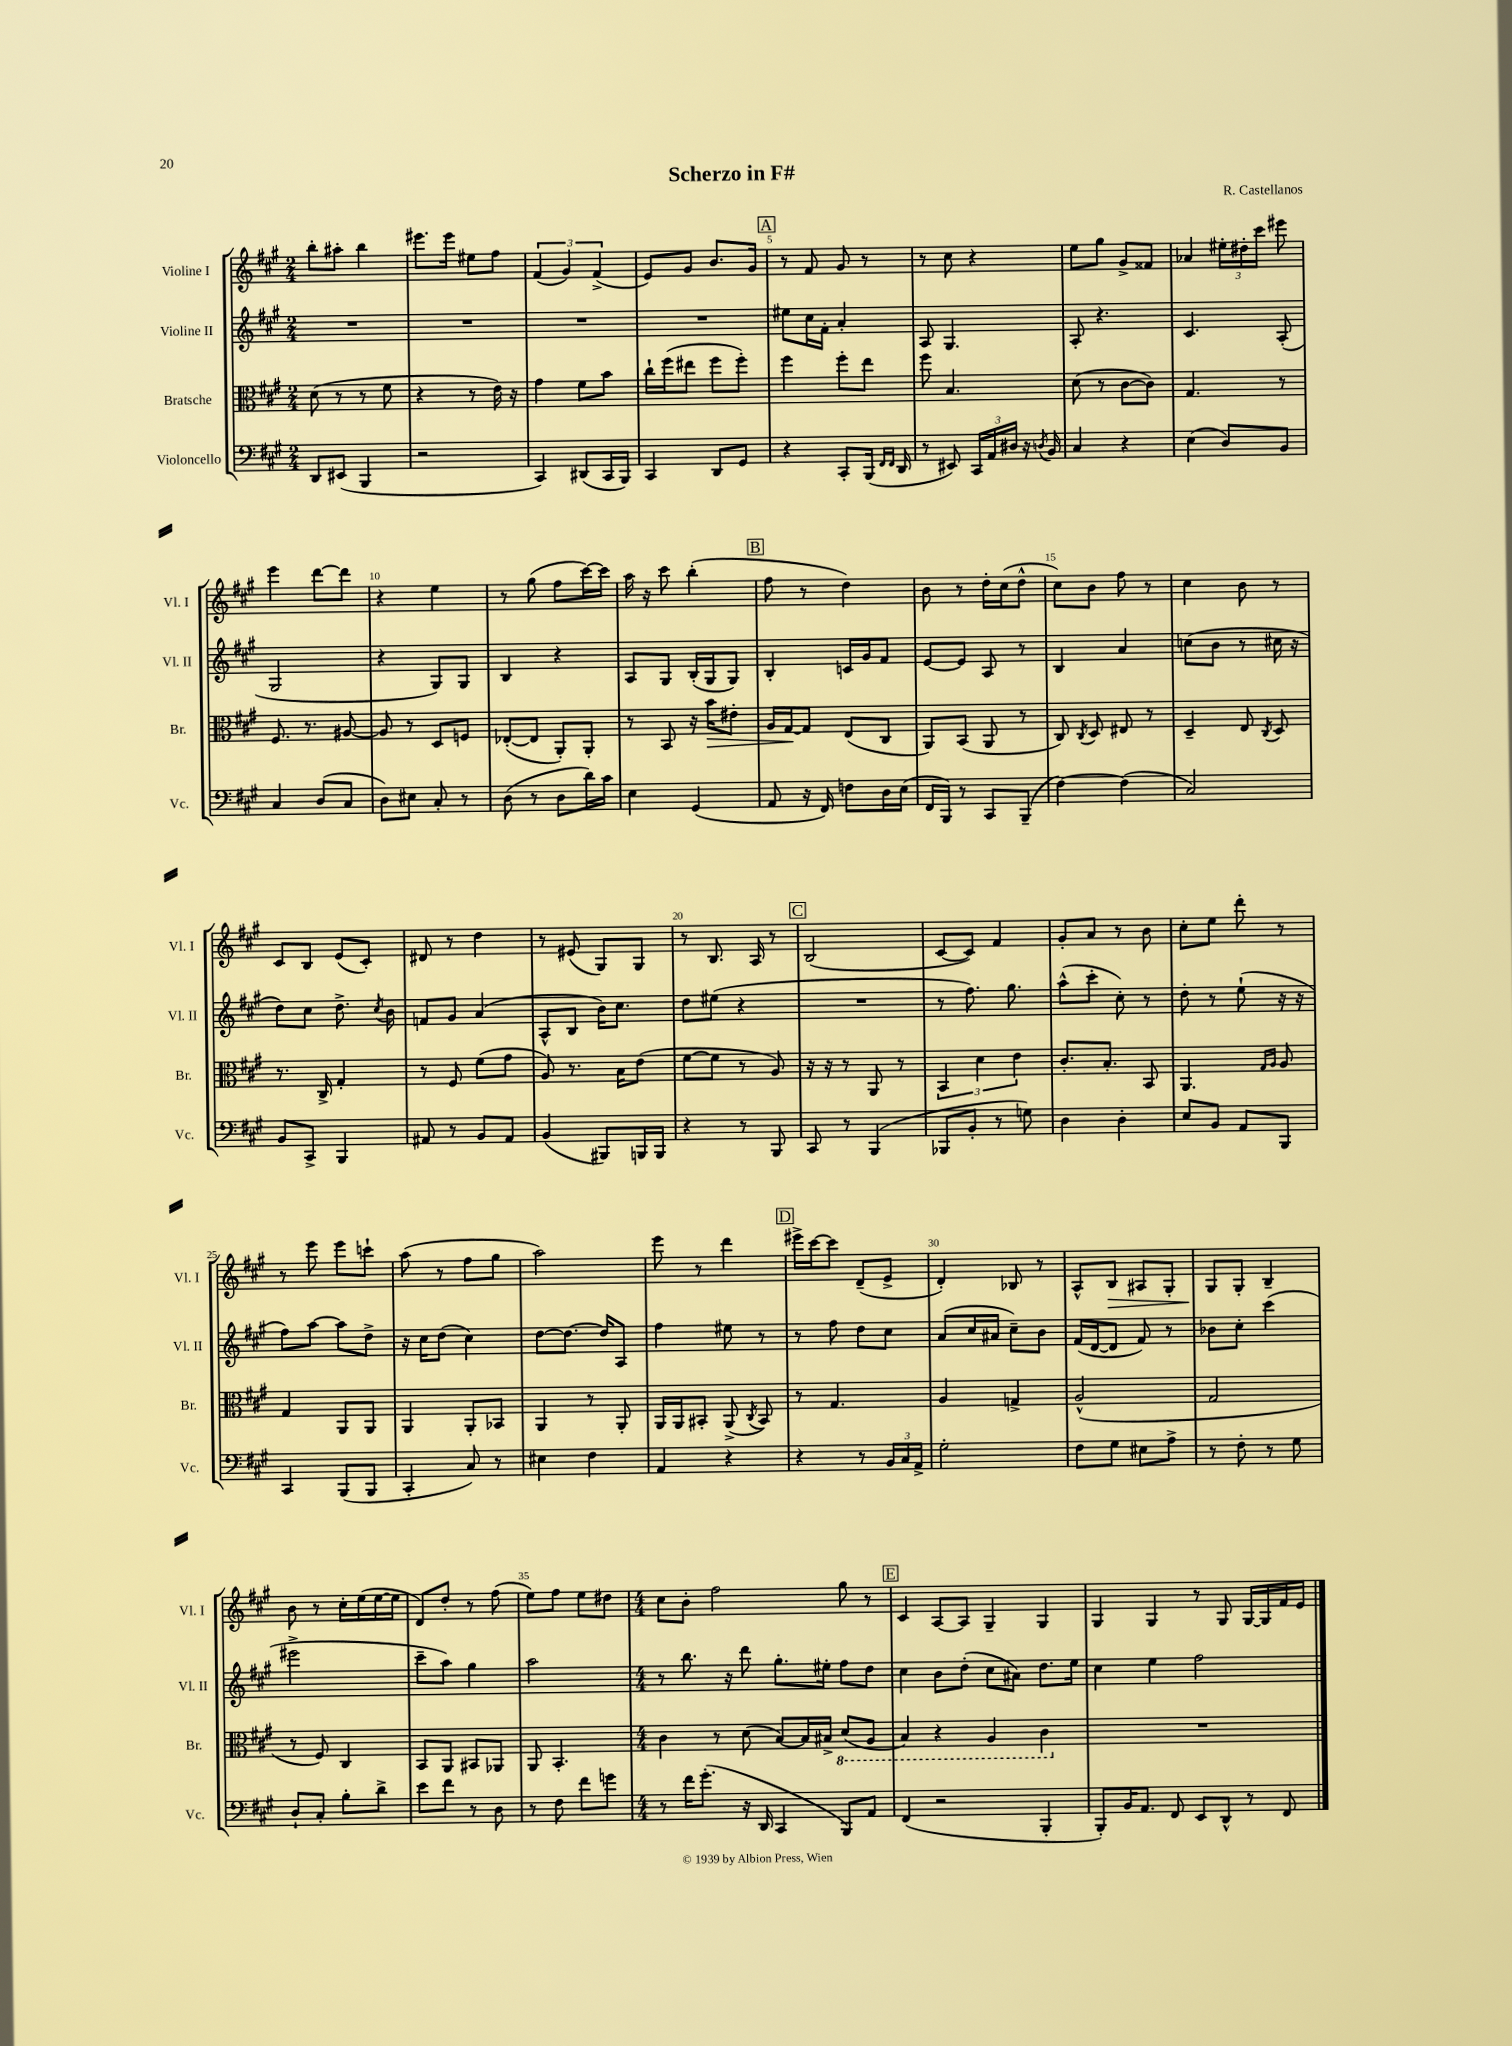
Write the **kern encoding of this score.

**kern	**kern	**dynam	**kern	**kern	**dynam
*part4	*part3	*part3	*part2	*part1	*part1
*staff4	*staff3	*staff3	*staff2	*staff1	*staff1
*I"Violoncello	*I"Bratsche	*	*I"Violine II	*I"Violine I	*
*I'Vc.	*I'Br.	*	*I'Vl. II	*I'Vl. I	*
*clefF4	*clefC3	*	*clefG2	*clefG2	*
*k[f#c#g#]	*k[f#c#g#]	*	*k[f#c#g#]	*k[f#c#g#]	*
*M2/4	*M2/4	*	*M2/4	*M2/4	*
=1	=1	=1	=1	=1	=1
8DD/L	(8d\	.	2r	8bb'\L	.
(8EE#X/J	8r	.	.	8aa#X'\J	.
4BBB/	8r	.	.	4bb\	.
.	8f#\	.	.	.	.
=2	=2	=2	=2	=2	=2
2r	4r	.	2r	8.eee#X\L	.
.	.	.	.	16eee#\Jk	.
.	8r	.	.	8ee#X\L	.
.	16e\)	.	.	8ff#\J	.
.	16r	.	.	.	.
=3	=3	=3	=3	=3	=3
4CC#/)	4g#\	.	2r	(6f#/	.
.	.	.	.	6g#/)	.
(8DD#X/L	8f#\L	.	.	.	.
.	.	.	.	(6f#^/	.
16CC#/L	8b\J	.	.	.	.
16BBB/JJ)	.	.	.	.	.
=4	=4	=4	=4	=4	=4
4CC#/	16cc#`\LL	.	2r	8e/L)	.
.	(16ff#\J	.	.	.	.
.	8ee#X\J	.	.	8g#/J	.
8DD/L	8ff#\L	.	.	8.b/L	.
8GG#/J	8ff#'\J)	.	.	.	.
.	.	.	.	16g#/Jk	.
!!LO:REH:place=s1:t=A
=5	=5	=5	=5	=5	=5
4r	4ff#\	.	8ee#X\L	8r	.
.	.	.	16cc#\L	8f#/	.
.	.	.	16f#'\JJ	.	.
8CC#'/L	8ff#'\L	.	4a'/	8g#/	.
(16BBB/Jk	8ee\J	.	.	8r	.
16qqFF#/LL	.	.	.	.	.
16qqFF#/JJ	.	.	.	.	.
16DD/	.	.	.	.	.
=6	=6	=6	=6	=6	=6
8r	8ff#\	.	8A/	8r	.
8EE#X/)	4.B/	.	4.G#/	8cc#\	.
24CC#/LL	.	.	.	4r	.
24AA/	.	.	.	.	.
24D#X/JJ	.	.	.	.	.
16r	.	.	.	.	.
8qDn/	.	.	.	.	.
16BB/	.	.	.	.	.
=7	=7	=7	=7	=7	=7
4C#/	(8d\	.	8A'/	8ee\L	.
.	8r	.	4.r	8gg#\J	.
4r	[8c#\L	.	.	8g#^/L	.
.	8c#\J])	.	.	8f##X/J	.
=8	=8	=8	=8	=8	=8
(4E\	4.G#/	.	4.c#/	4a-X/	.
8D/L)	.	.	.	24ee#X'\LL	.
.	.	.	.	24dd#X'\	.
.	.	.	.	24ccc#\JJ	.
8BB/J	8r	.	(8A'/	8eee#X\	.
!!LO:LB:g=z
=9	=9	=9	=9	=9	=9
4C#/	8.F#/	.	2G#/	4eee\	.
.	8.r	.	.	.	.
(8D/L	.	.	.	[8ddd\L	.
8C#/J	[8A#X/	.	.	8ddd\J]	.
=10	=10	=10	=10	=10	=10
8D\L)	8A#/]	.	4r	4r	.
8E#X\J	8r	.	.	.	.
8C#'/	8D/L	.	8G#/L)	4ee\	.
8r	8Fn/J	.	8G#/J	.	.
=11	=11	=11	=11	=11	=11
(8D\	([8E-X'/L	.	4B/	8r	.
8r	8E-/J]	.	.	(8gg#\	.
8D\L	8AA'/L)	.	4r	8ff#\L	.
16d\L)	8AA'/J	.	.	[16ccc#\L)	.
16c#\JJ	.	.	.	16ccc#\JJ]	.
=12	=12	=12	=12	=12	=12
4E\	8r	.	8A/L	16aa\	.
.	.	.	.	16r	.
.	8BB/	.	8G#/J	8ccc#\	.
(4GG#/	16r	.	(16B'/LL	(4bb'\	.
!	!	!LO:HP:b	!	!	!
.	16b\KL	>	16G#/J	.	.
.	8e#X'\J	.	8G#/J)	.	.
!!LO:REH:place=s1:t=B
=13	=13	=13	=13	=13	=13
8AA/	16A/LL	.	4B'/	8ff#\	.
.	[16G#/J	.	.	.	.
16r	8G#/J]	]	.	8r	.
16FF#/)	.	.	.	.	.
8Fn\L	(8E/L	.	16cn/LL	4dd\)	.
.	.	.	16g#/J	.	.
16D\L	8C#/J	.	8f#/J	.	.
(16E\JJ	.	.	.	.	.
=14	=14	=14	=14	=14	=14
16FF#/LL	8AA/L)	.	[8e/L	8b\	.
16BBB/JJ)	.	.	.	.	.
8r	(8BB/J	.	8e/J]	8r	.
8CC#/L	8AA/	.	8A/	16dd'\LL	.
.	.	.	.	(16cc#\J	.
(8BBB~/J	8r	.	8r	8dd^^\J	.
=15	=15	=15	=15	=15	=15
[4F#\)	8C#/)	.	4B/	8cc#\L)	.
.	8qC#/	.	.	.	.
.	8D/	.	.	8b\J	.
(4F#\]	8E#X/	.	4a/	8ff#\	.
.	8r	.	.	8r	.
=16	=16	=16	=16	=16	=16
2C#/)	4D~/	.	(8ccn\L	4cc#\	.
.	.	.	8b\J	.	.
.	8E/	.	8r	8b\	.
.	8qC#/	.	.	.	.
.	8D/	.	16cc#X\	8r	.
.	.	.	16r	.	.
!!LO:LB:g=z
=17	=17	=17	=17	=17	=17
8BB/L	8.r	.	8dd\L)	8c#/L	.
8CC#^/J	.	.	8cc#\J	8B/J	.
.	16C#^/	.	.	.	.
4BBB/	4G#'/	.	8.dd^\	(8e/L	.
.	.	.	.	8c#'/J)	.
.	.	.	8qcc#/	.	.
.	.	.	16b\	.	.
=18	=18	=18	=18	=18	=18
8AA#X/	8r	.	8fn/L	8d#X/	.
8r	8F#/	.	8g#/J	8r	.
8BB/L	(8f#\L	.	(4a/	4dd\	.
8AA#/J	8g#\J	.	.	.	.
=19	=19	=19	=19	=19	=19
(4BB/	8A/)	.	8A^^/L	8r	.
.	8.r	.	8B/J	(8e#X/	.
8BBB#X/L)	.	.	16b\KL)	8G#/L)	.
.	16B\KL	.	8.cc#\J	.	.
16BBBn/L	(8e\J	.	.	8G#/J	.
16BBB/JJ	.	.	.	.	.
=20	=20	=20	=20	=20	=20
4r	[8f#\L	.	8dd\L	8r	.
.	8f#\J]	.	(8ee#X\J	8.B/	.
8r	8r	.	4r	.	.
.	.	.	.	16A/	.
8BBB/	8A/)	.	.	8r	.
!!LO:REH:place=s1:t=C
=21	=21	=21	=21	=21	=21
8CC#/	16r	.	2r	(2B/	.
.	16r	.	.	.	.
8r	8r	.	.	.	.
(4BBB/	8AA/	.	.	.	.
.	8r	.	.	.	.
=22	=22	=22	=22	=22	=22
8BBB-X/L	6BB/	.	8r	[8c#/L	.
8BB'/J	.	.	8.ff#\)	8c#/J])	.
.	6d\	.	.	.	.
8r	.	.	.	4f#/	.
.	.	.	8.gg#\	.	.
.	6e\	.	.	.	.
8Gn\)	.	.	.	.	.
=23	=23	=23	=23	=23	=23
4D\	8.c#'/L	.	(8aa^^\L	8g#'/L	.
.	.	.	8ccc#'\J	8a/J	.
.	8.B'/J	.	.	.	.
4D'\	.	.	8cc#'\)	8r	.
.	8BB/	.	8r	8b\	.
=24	=24	=24	=24	=24	=24
8E/L	4.AA/	.	8dd'\	8cc#'\L	.
8BB/J	.	.	8r	8ee\J	.
8AA/L	.	.	(8ee`\	8ddd'\	.
.	16qqG#/LL	.	.	.	.
.	16qqA/JJ	.	.	.	.
8BBB/J	8A/	.	16r	8r	.
.	.	.	16r	.	.
!!LO:LB:g=z
=25	=25	=25	=25	=25	=25
4CC#/	4G#/	.	8ff#\L)	8r	.
.	.	.	[8aa\J	8eee\	.
(8BBB/L	8AA/L	.	8aa\L]	8eee\L	.
8BBB/J	8AA/J	.	8dd^\J	8cccn`\J	.
=26	=26	=26	=26	=26	=26
4CC#'/	4AA/	.	16r	(8aa\	.
.	.	.	16cc#\KL	.	.
.	.	.	(8dd\J	8r	.
8C#/)	8AA'/L	.	4cc#\)	8ff#\L	.
8r	8BB-X/J	.	.	8gg#\J	.
=27	=27	=27	=27	=27	=27
4E#X\	4AA/	.	[8dd\L	2aa\)	.
.	.	.	8.dd\J_	.	.
4F#\	8r	.	.	.	.
.	.	.	16dd/KL]	.	.
.	8AA'/	.	8A/J	.	.
=28	=28	=28	=28	=28	=28
4AA/	16AA/LL	.	4ff#\	8eee\	.
.	16AA/J	.	.	.	.
.	8BB#X'/J	.	.	8r	.
4r	(8AA^/	.	8ee#X\	4ddd\	.
.	8qC#/	.	.	.	.
.	8BB#/)	.	8r	.	.
!!LO:REH:place=s1:t=D
=29	=29	=29	=29	=29	=29
4r	8r	.	8r	16eee#X^\LL	.
.	.	.	.	[16ccc#\J	.
.	4.G#/	.	8ff#\	8ccc#\J]	.
8r	.	.	8dd\L	(8d~/L	.
24BB/LL	.	.	8cc#\J	8e^/J	.
24C#/	.	.	.	.	.
24AA^/JJ	.	.	.	.	.
=30	=30	=30	=30	=30	=30
2G#'\	4A/	.	(8a/L	4d'/)	.
.	.	.	16cc#/L	.	.
.	.	.	16a#X/JJ	.	.
.	4Gn^/	.	8cc#~\L)	8B-X/	.
.	.	.	8b\J	8r	.
=31	=31	=31	=31	=31	=31
8F#\L	(2A^^/	.	(16f#/LL	8A^^/L	.
.	.	.	[16d/J	.	.
!	!	!	!	!	!LO:HP:b
8G#\J	.	.	8d/J]	8B/J	>
8E#X\L	.	.	8f#/)	8A#X/L	.
8A^\J	.	.	8r	8G#'/J	.
=32	=32	=32	=32	=32	=32
8r	2G#/	.	8b-X\L	8G#/L	.
8F#'\	.	.	8cc#'\J	8G#'/J	]
8r	.	.	(4ccc#\	4B~/	.
8G#\	.	.	.	.	.
!!LO:LB:g=z
=33	=33	=33	=33	=33	=33
8D`/L	8r	.	2eee#X^\	8b\	.
8C#'/J	8F#/)	.	.	8r	.
8B'\L	4C#/	.	.	16cc#'\LL	.
.	.	.	.	(16ee\	.
8d^\J	.	.	.	[16ee\	.
.	.	.	.	16ee\JJ]	.
=34	=34	=34	=34	=34	=34
8e\L	8BB/L	.	8ccc#~\L	8d/L)	.
8f#\J	8AA/J	.	8aa\J)	8dd'/J	.
8r	8BB#X/L	.	4gg#\	8r	.
8D\	8AA-X/J	.	.	(8ff#\	.
=35	=35	=35	=35	=35	=35
8r	8AA/	.	2aa\	8ee\L)	.
8F#\	4.BB'/	.	.	8ff#\J	.
8f#\L	.	.	.	8ee\L	.
8gn\J	.	.	.	8dd#X\J	.
=36	=36	=36	=36	=36	=36
*M4/4	*M4/4	*	*M4/4	*M4/4	*
8r	4c#\	.	8r	8cc#\L	.
16f#\KL	.	.	8.bb\	8b'\J	.
(8.g#'\J	.	.	.	.	.
.	8r	.	.	2ff#\	.
.	.	.	16r	.	.
16r	(8d\	.	8ddd\	.	.
16DD/	.	.	.	.	.
4CC#/	[8B/L)	.	8.gg#'\L	.	.
.	16B/L]	.	.	.	.
.	16B#X^/JJ	.	16ee#X'\Jk	.	.
*	*8ba	*	*	*	*
8BBB/L)	(8D/L	.	8ff#\L	8gg#\	.
8AA/J	8AA/J	.	8dd\J	8r	.
!!LO:REH:place=s1:t=E
=37	=37	=37	=37	=37	=37
(4FF#/	4BB/)	.	4cc#\	4c#/	.
2r	4r	.	8b\L	[8A/L	.
.	.	.	(8dd'\J	8A/J]	.
.	4AA/	.	8cc#\L	4G#~/	.
.	.	.	8a#X\J)	.	.
4BBB'/	4C#\	.	8.dd\L	4G#/	.
.	.	.	16ee\Jk	.	.
=38	=38	=38	=38	=38	=38
*	*X8ba	*	*	*	*
8BBB'/L)	1r	.	4cc#\	4G#/	.
16BB/K	.	.	.	.	.
8.AA/J	.	.	.	.	.
.	.	.	4ee\	4G#/	.
8FF#/	.	.	.	.	.
8EE/L	.	.	2ff#\	8r	.
8DD^^/J	.	.	.	8G#/	.
8r	.	.	.	[16G#/LL	.
.	.	.	.	16G#/]	.
8FF#/	.	.	.	16f#/	.
.	.	.	.	16e/JJ	.
==	==	==	==	==	==
*-	*-	*-	*-	*-	*-
